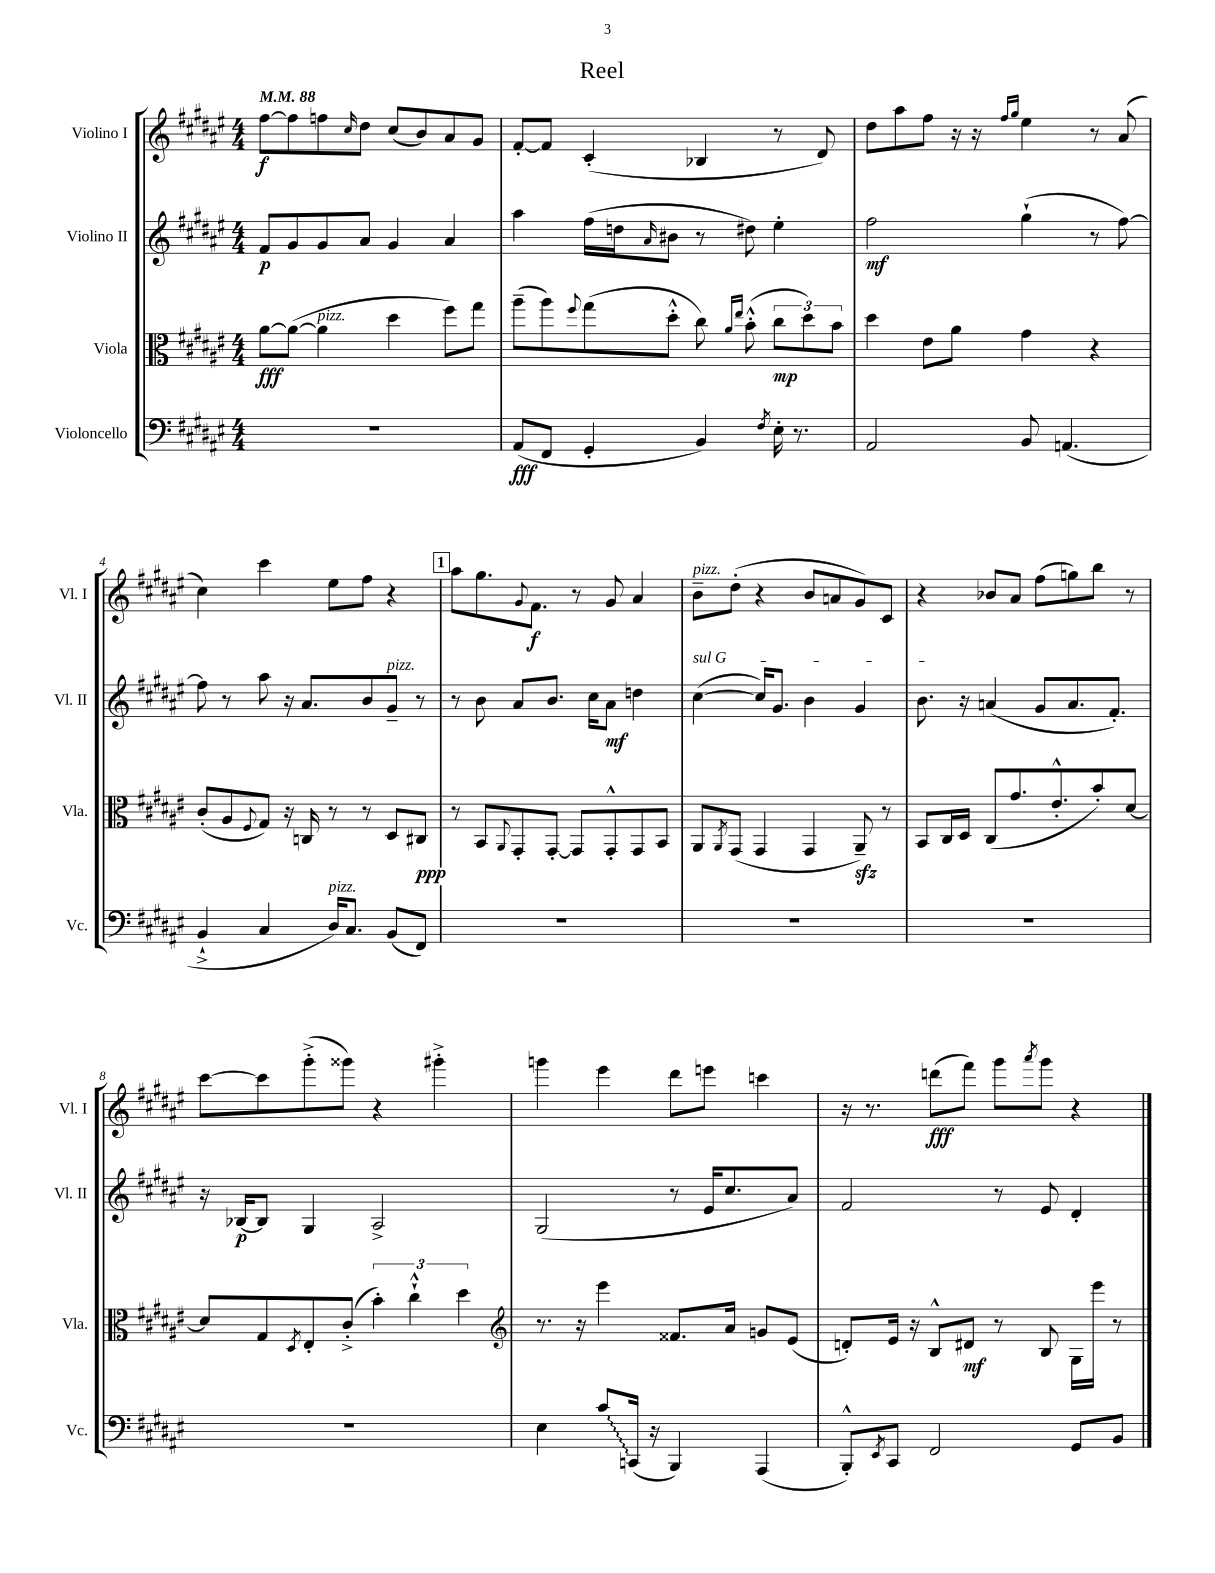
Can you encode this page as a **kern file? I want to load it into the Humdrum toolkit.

**kern	**kern	**kern	**kern
*staff4	*staff3	*staff2	*staff1
*clefF4	*clefC3	*clefG2	*clefG2
*k[f#c#g#d#a#e#]	*k[f#c#g#d#a#e#]	*k[f#c#g#d#a#e#]	*k[f#c#g#d#a#e#]
*M4/4	*M4/4	*M4/4	*M4/4
*MM88	*MM88	*MM88	*MM88
1r	[8a#	8f#	[8ff#
.	(8a#_	8g#	8ff#]
.	4a#]	8g#	8ff
.	.	.	16qqcc#
.	.	8a#	8dd#
.	4dd#	4g#	(8cc#
.	.	.	8b)
.	8ff#)	4a#	8a#
.	8gg#	.	8g#
=	=	=	=
(8AA#	(8aa#~	4aa#	[8f#'
8FF#	8aa#)	.	8f#]
.	8qqff#	.	.
4GG#'	(8gg#	(16ff#	(4c#'
.	.	16dd	.
.	.	16qqa#	.
.	8dd#'^^	8b#	.
4BB)	8cc#)	8r	4B-
.	16qqa#	.	.
.	16qqee#	.	.
.	(8b'^^	8dd#)	.
8qF#	.	.	.
16E#'	12cc#	4ee#'	8r
8.r	.	.	.
.	12dd#)	.	.
.	.	.	8d#)
.	12b	.	.
=	=	=	=
2AA#	4dd#	2ff#	8dd#
.	.	.	8aa#
.	8e#	.	8ff#
.	8a#	.	16r
.	.	.	16r
.	.	.	16qqff#
.	.	.	16qqgg#
8BB	4g#	(4gg#`	4ee#
(4.AA	.	.	.
.	4r	8r	8r
.	.	[8ff#)	(8a#
=	=	=	=
4BB`^	(8c#'	8ff#]	4cc#)
.	8A#	8r	.
.	8qqF#	.	.
4C#	8G#)	8aa#	4ccc#
.	16r	16r	.
.	16C	8.a#	.
16D#)	8r	.	8ee#
8.C#	.	.	.
.	8r	8b	8ff#
(8BB	8D#	8g#~	4r
8FF#)	8C#	8r	.
=	=	=	=
1r	8r	8r	8aa#
.	8BB	8b	8.gg#
.	8qqAA#	.	.
.	8GG#'	8a#	.
.	.	.	8qqg#
.	.	.	8.f#
.	[8GG#'	8.b	.
.	8GG#]	.	8r
.	.	16cc#	.
.	8GG#'^^	8a#	8g#
.	8GG#	4dd	4a#
.	8BB	.	.
=	=	=	=
1r	8AA#	([4cc#	8b~
.	8qAA#	.	.
.	(8GG#	.	(8dd#'
.	4GG#	16cc#])	4r
.	.	8.g#	.
.	4GG#	4b	8b
.	.	.	8a
.	8AA#~)	4g#	8g#)
.	8r	.	8c#
=	=	=	=
1r	8BB	8.b	4r
.	16C#	.	.
.	16D#	16r	.
.	(8C#	(4a	8b-
.	8.g#	.	8a#
.	.	8g#	(8ff#
.	8.e#'^^	.	.
.	.	8.a	8gg)
.	8b')	.	8bb
.	.	8.f#')	.
.	[8d#	.	8r
=	=	=	=
1r	8d#]	16r	[8ccc#
.	.	[16B-	.
.	8G#	8B-]	8ccc#]
.	8qD#	.	.
.	8E#'	4G#	(8ggg#'^
.	(8c#'^	.	8ggg##)
.	6b')	2A#^	4r
.	6cc#`^^	.	.
.	.	.	4ggg#'^
.	6dd#	.	.
=	=	=	=
*	*clefG2	*	*
4E#	8.r	(2G#	4ggg
.	16r	.	.
8c#	4eee#	.	4eee#
(16CC	.	.	.
16r	.	.	.
4BBB)	8.f##	8r	8ddd#
.	.	16e#	8eee
.	16a#	8.cc#	.
(4AAA#	8g	.	4ccc
.	(8e#	8a#)	.
=	=	=	=
8BBB'^^)	8d')	2f#	16r
.	.	.	8.r
8qEE#	.	.	.
8CC#	16e#	.	.
.	16r	.	.
2FF#	8B^^	.	(8ddd
.	8d#	.	8fff#)
.	8r	8r	8ggg#
.	.	.	8qaaa#
.	8B	8e#	8ggg#
8GG#	16G#	4d#'	4r
.	16eee#	.	.
8BB	8r	.	.
==	==	==	==
*-	*-	*-	*-
